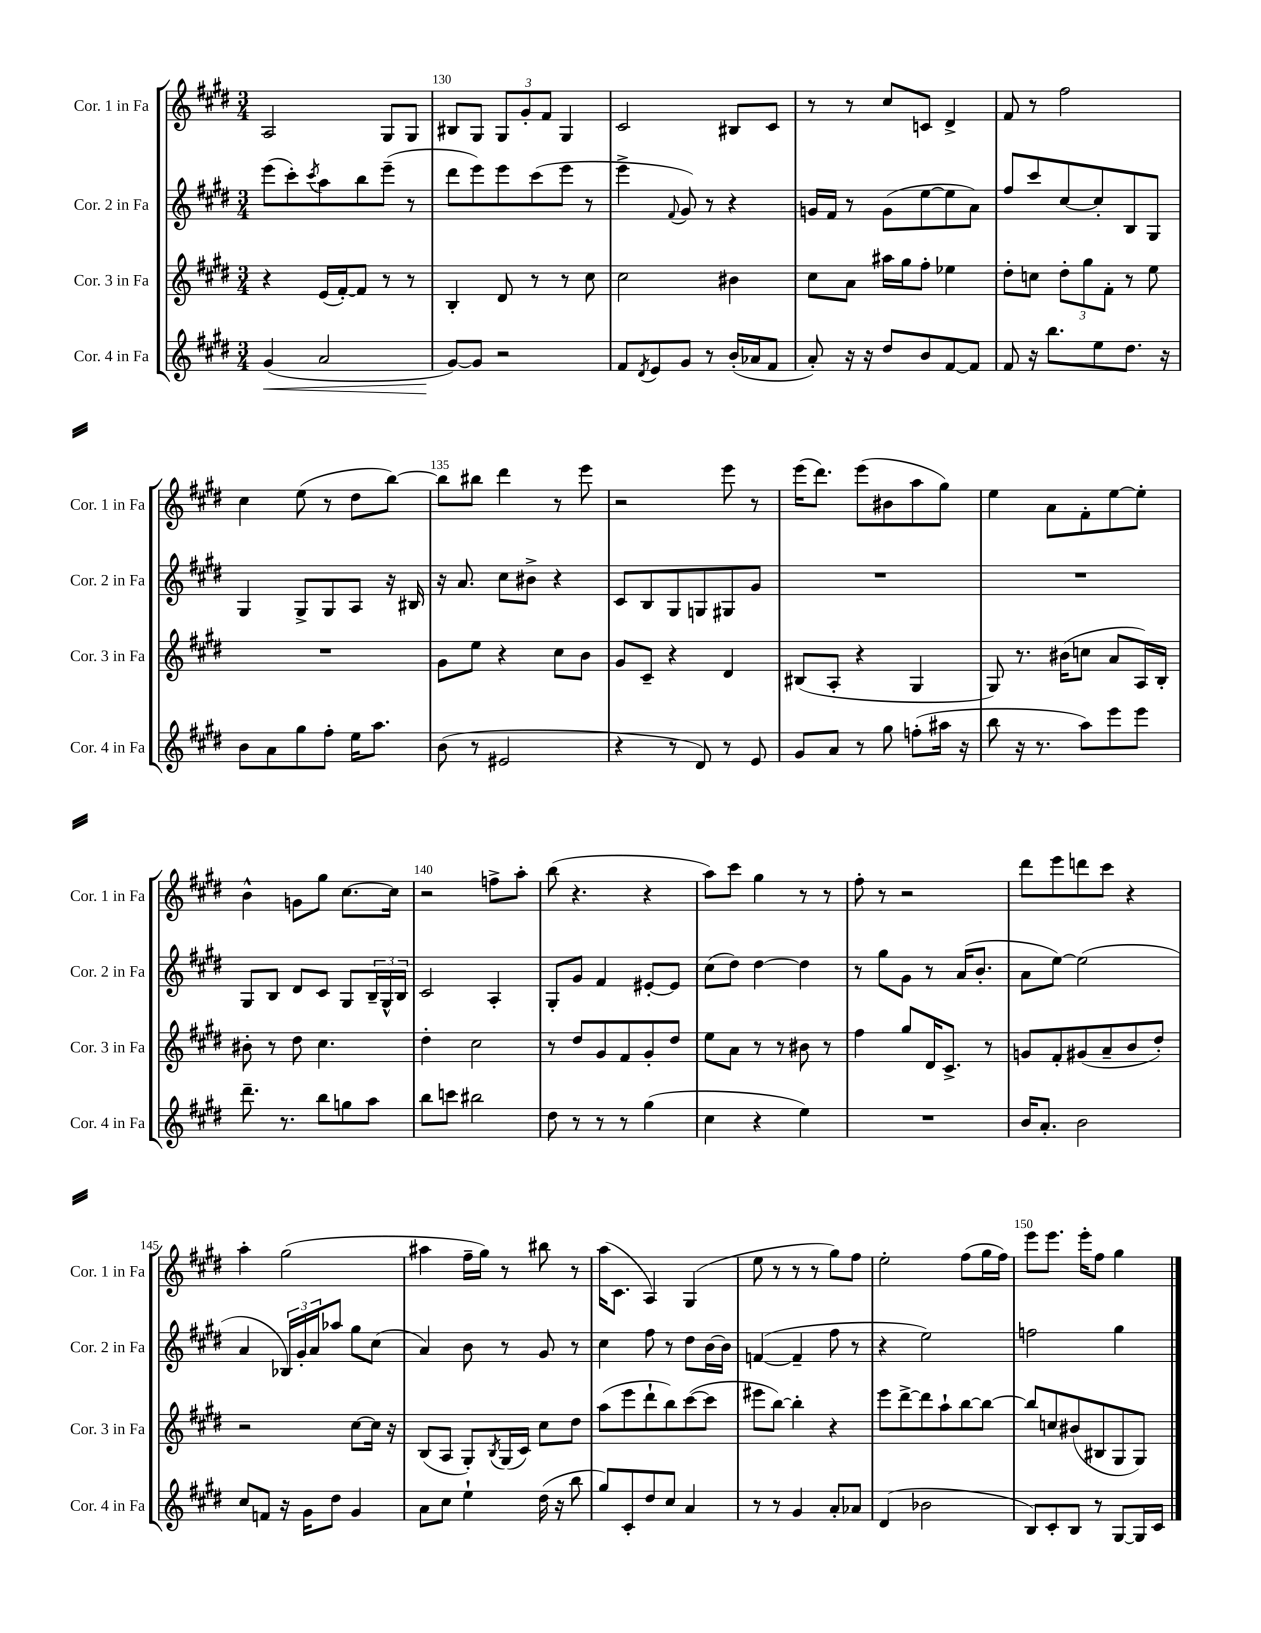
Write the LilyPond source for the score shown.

<<
\new StaffGroup <<
\new Staff = "s0" \with { instrumentName = "Cor. 1 in Fa" shortInstrumentName = "Cor. 1 in Fa" } {
    \clef treble \key e \major \numericTimeSignature \time 3/4
    a2 gis8 gis8 |
    bis8 gis8 \tuplet 3/2 { gis8 gis'8-. fis'8 } gis4 |
    cis'2 bis8 cis'8 |
    r8 r8 cis''8 c'8 dis'4-> |
    fis'8 r8 fis''2 |
    cis''4 e''8( r8 dis''8 b''8~) |
    b''8 bis''8 dis'''4 r8 e'''8 |
    r2 e'''8 r8 |
    e'''16( dis'''8.) e'''8( bis'8 a''8 gis''8) |
    e''4 a'8 fis'8-. e''8~ e''8-. |
    b'4-^ g'8 gis''8 cis''8.~ cis''16 |
    r2 f''8-> a''8-. |
    b''8( r4. r4 |
    a''8) cis'''8 gis''4 r8 r8 |
    fis''8-. r8 r2 |
    dis'''8 e'''8 d'''8 cis'''8 r4 |
    a''4-. gis''2( |
    ais''4 fis''16-- gis''16) r8 bis''8 r8 |
    a''16( cis'8. a4) gis4( |
    e''8 r8 r8 r8 gis''8) fis''8 |
    e''2-. fis''8( gis''16 fis''16) |
    e'''8 e'''8. e'''16-. fis''8 gis''4 \bar "|." |
}
\new Staff = "s1" \with { instrumentName = "Cor. 2 in Fa" shortInstrumentName = "Cor. 2 in Fa" } {
    \clef treble \key e \major \numericTimeSignature \time 3/4
    e'''8( cis'''8-.) \acciaccatura { cis'''8 } a''8 b''8 e'''8--( r8 |
    dis'''8 e'''8) e'''8 cis'''8( e'''8 r8 |
    e'''4-> \appoggiatura { fis'8 } gis'8) r8 r4 |
    g'16 fis'16 r8 g'8( e''8~ e''8 a'8) |
    fis''8 cis'''8 cis''8~ cis''8-. b8 gis8 |
    gis4 gis8-> gis8 a8 r16 bis16 |
    r16 a'8. cis''8 bis'8-> r4 |
    cis'8 b8 gis8 g8 gis8 gis'8 |
    R2. |
    R2. |
    gis8 b8 dis'8 cis'8 gis8 \tuplet 3/2 { b16-- gis16-^ b16 } |
    cis'2 a4-. |
    gis8-. gis'8 fis'4 eis'8~-. eis'8 |
    cis''8( dis''8) dis''4~ dis''4 |
    r8 gis''8 gis'8 r8 a'16( b'8.-. |
    a'8 e''8~) e''2( |
    a'4 \tuplet 3/2 { bes16) gis'16-. a'16 } aes''8 gis''8 cis''8( |
    a'4) b'8 r8 gis'8 r8 |
    cis''4 fis''8 r8 dis''8 b'16~ b'16 |
    f'4~( f'4-- fis''8 r8 |
    r4 e''2) |
    f''2 gis''4 \bar "|." |
}
\new Staff = "s2" \with { instrumentName = "Cor. 3 in Fa" shortInstrumentName = "Cor. 3 in Fa" } {
    \clef treble \key e \major \numericTimeSignature \time 3/4
    r4 e'16( fis'16~-.) fis'8 r8 r8 |
    b4-. dis'8 r8 r8 cis''8 |
    cis''2 bis'4 |
    cis''8 a'8 ais''16 gis''16 fis''8-. ees''4 |
    dis''8-. c''8 \tuplet 3/2 { dis''8-. gis''8 fis'8-. } r8 e''8 |
    R2. |
    gis'8 e''8 r4 cis''8 b'8 |
    gis'8 cis'8-- r4 dis'4 |
    bis8( a8-. r4 gis4 |
    gis8) r8. bis'16( c''8 a'8 a16) b16-. |
    bis'8-. r8 dis''8 cis''4. |
    dis''4-. cis''2 |
    r8 dis''8 gis'8 fis'8 gis'8-. dis''8 |
    e''8 a'8 r8 r8 bis'8 r8 |
    fis''4 gis''8 dis'16 cis'8.-> r8 |
    g'8 fis'8-. gis'8( a'8-- b'8 dis''8-.) |
    r2 cis''8~ cis''16 r16 |
    b8( a8 gis8-.) \acciaccatura { b8 } gis16( cis'16) cis''8 dis''8 |
    a''8( e'''8 dis'''8-! b''8) cis'''8~( cis'''8 |
    eis'''8 b''8~) b''4-. r4 |
    e'''8 dis'''8~-> dis'''8 a''8-! b''8~ b''8~ |
    b''8 c''8 bis'8( bis8 gis8 gis8) \bar "|." |
}
\new Staff = "s3" \with { instrumentName = "Cor. 4 in Fa" shortInstrumentName = "Cor. 4 in Fa" } {
    \clef treble \key e \major \numericTimeSignature \time 3/4
    gis'4\<( a'2 |
    gis'8~\!) gis'8 r2 |
    fis'8 \acciaccatura { dis'8 } e'8 gis'8 r8 b'16-.( aes'16 fis'8 |
    a'8-.) r16 r16 dis''8 b'8 fis'8~ fis'8 |
    fis'8 r16 b''8. e''8 dis''8. r16 |
    b'8 a'8 gis''8 fis''8-. e''16 a''8. |
    b'8( r8 eis'2 |
    r4 r8 dis'8) r8 e'8 |
    gis'8 a'8 r8 gis''8 f''8-.( ais''16 r16 |
    b''8 r16 r8. a''8) e'''8 e'''8 |
    dis'''8.-- r8. b''8 g''8 a''8 |
    b''8 c'''8 bis''2 |
    dis''8 r8 r8 r8 gis''4( |
    cis''4 r4 e''4) |
    R2. |
    b'16 a'8.-. b'2 |
    cis''8 f'8 r16 gis'16 dis''8 gis'4 |
    a'8 cis''8 e''4-! dis''16( r16 b''8 |
    gis''8) cis'8-. dis''8 cis''8 a'4 |
    r8 r8 gis'4 a'8-. aes'8 |
    dis'4( bes'2 |
    b8) cis'8-. b8 r8 gis8~ gis16 cis'16 \bar "|." |
}
>>
>>
\layout { \context { \Score currentBarNumber = #129 \override BarNumber.break-visibility = ##(#f #t #t) barNumberVisibility = #(every-nth-bar-number-visible 5) } }
